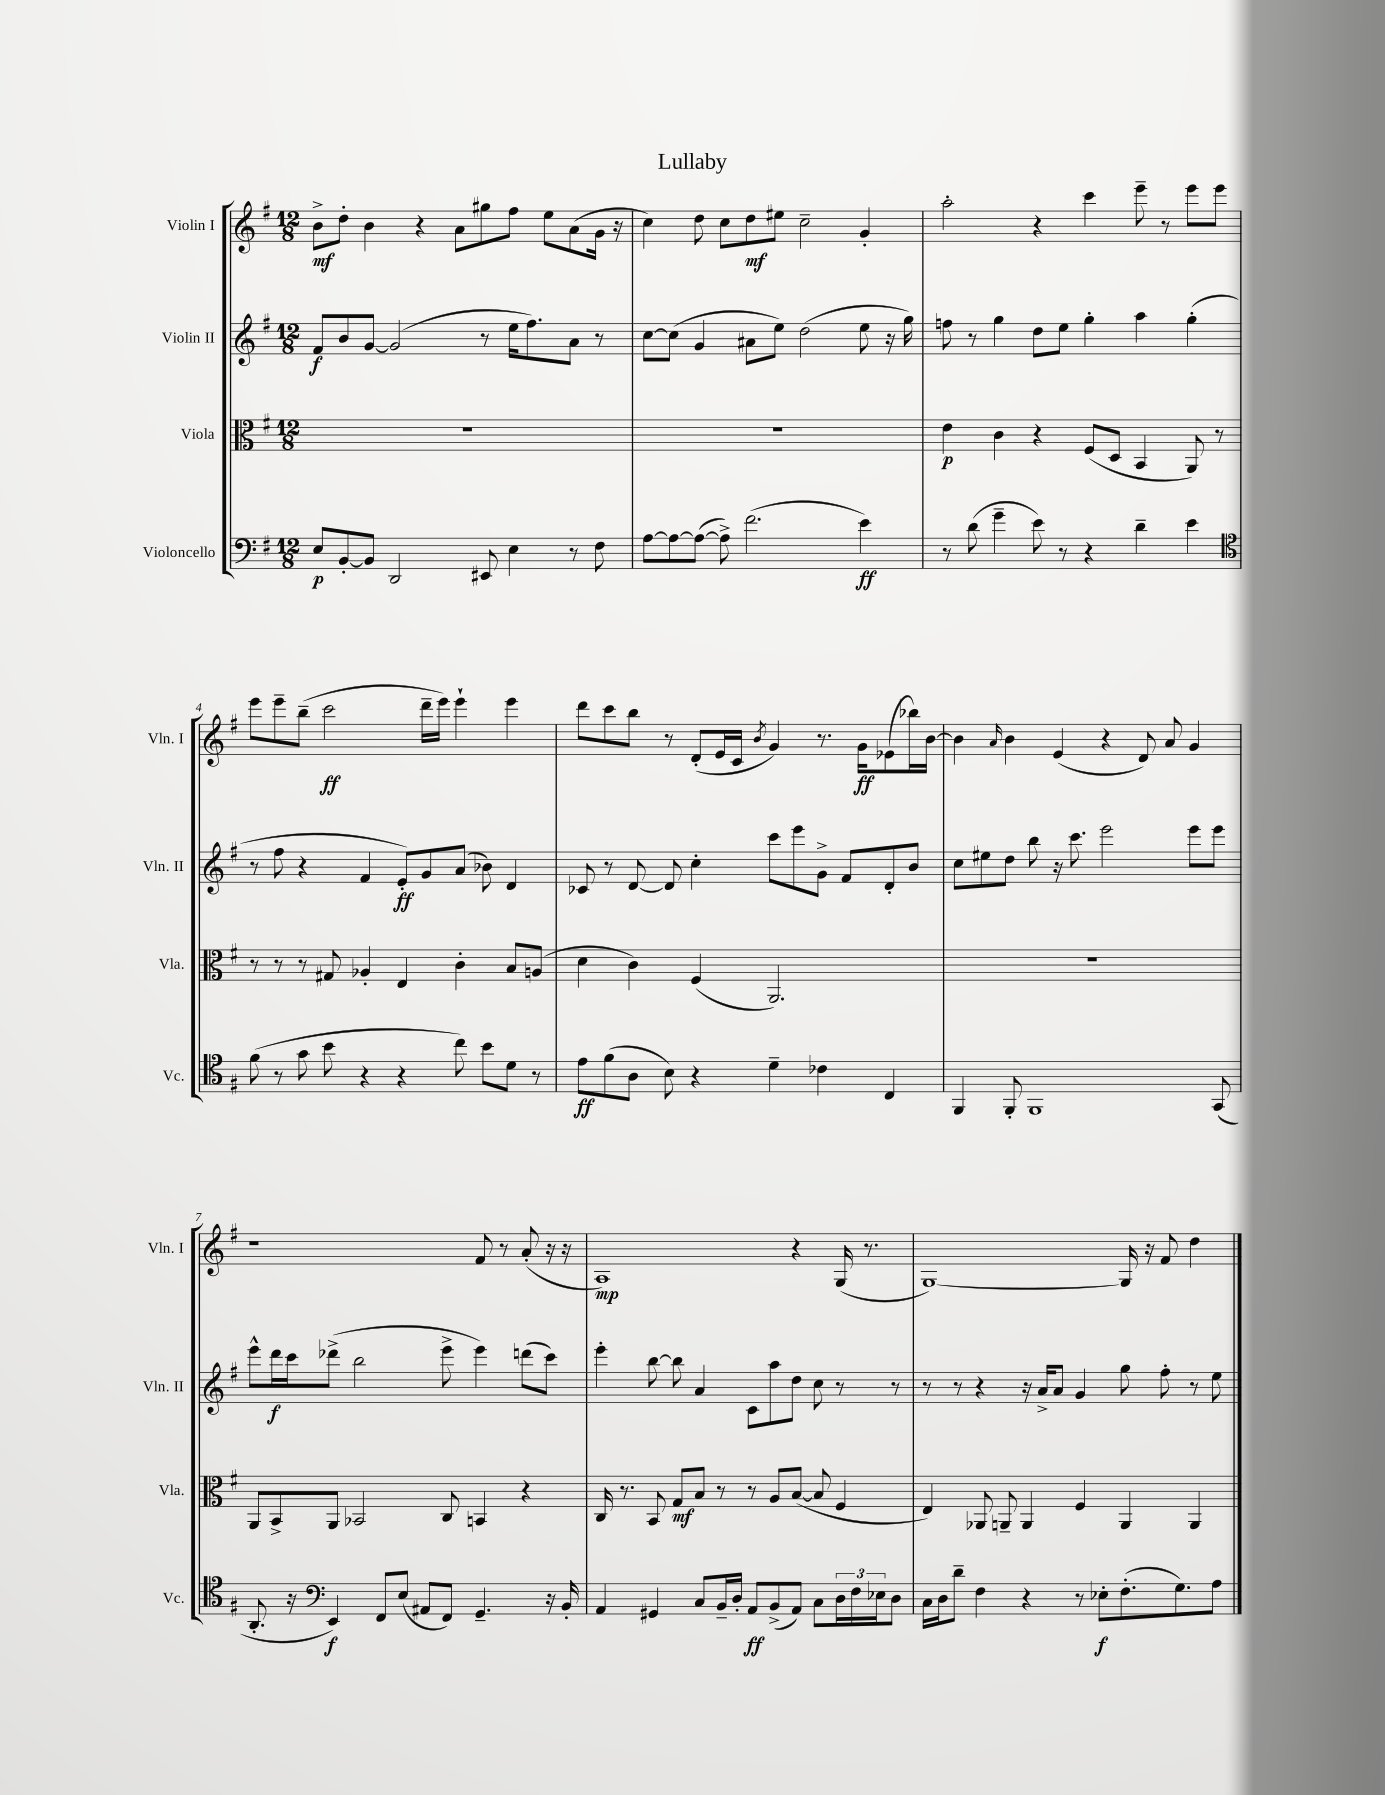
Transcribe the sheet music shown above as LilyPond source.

\header { title = "Lullaby" }
<<
\new StaffGroup <<
\new Staff = "s0" \with { instrumentName = "Violin I" shortInstrumentName = "Vln. I" } {
    \clef treble \key g \major \numericTimeSignature \time 12/8
    b'8->\mf d''8-. b'4 r4 a'8 gis''8 fis''8 e''8 a'8( g'16 r16 |
    c''4) d''8 c''8 d''8\mf eis''8 c''2-- g'4-. |
    a''2-. r4 c'''4 e'''8-- r8 e'''8 e'''8 |
    e'''8 e'''8-- b''8--( c'''2\ff d'''16-- e'''16) e'''4-! e'''4 |
    d'''8 c'''8 b''8 r8 d'8-.( e'16 c'16 \acciaccatura { b'8 } g'4) r8. g'16\ff ees'8( bes''16) b'16~ |
    b'4 \grace { a'16 } b'4 e'4( r4 d'8) a'8 g'4 |
    r1 fis'8 r8 a'8-.( r16 r16 |
    a1\mp) r4 g16( r8. |
    g1~) g16 r16 fis'8 d''4 \bar "|." |
}
\new Staff = "s1" \with { instrumentName = "Violin II" shortInstrumentName = "Vln. II" } {
    \clef treble \key g \major \numericTimeSignature \time 12/8
    fis'8\f b'8 g'8~ g'2( r8 e''16 fis''8.) a'8 r8 |
    c''8~ c''8( g'4 ais'8 e''8) d''2( e''8 r16 g''16) |
    f''8 r8 g''4 d''8 e''8 g''4-. a''4 g''4-.( |
    r8 fis''8 r4 fis'4 e'8-.\ff) g'8 a'8( bes'8) d'4 |
    ces'8 r8 d'8~ d'8 c''4-. c'''8 e'''8 g'8-> fis'8 d'8-. b'8 |
    c''8 eis''8 d''8 b''8 r16 c'''8. e'''2 e'''8 e'''8 |
    e'''8-^ d'''16\f c'''16 des'''8->( b''2 e'''8-> e'''4) d'''8( c'''8) |
    e'''4-. b''8~ b''8 a'4 c'8 a''8 d''8 c''8 r8 r8 |
    r8 r8 r4 r16 a'16-> a'8 g'4 g''8 fis''8-. r8 e''8 \bar "|." |
}
\new Staff = "s2" \with { instrumentName = "Viola" shortInstrumentName = "Vla." } {
    \clef alto \key g \major \numericTimeSignature \time 12/8
    R1. |
    R1. |
    e'4\p c'4 r4 fis8( d8 b,4 a,8) r8 |
    r8 r8 r8 gis8 aes4-. e4 c'4-. b8 a8( |
    d'4 c'4) fis4( a,2.) |
    R1. |
    a,8 b,8-> a,8 bes,2 c8 b,4 r4 |
    c16 r8. b,8 g8\mf b8 r8 r8 a8 b8~( b8 fis4 |
    e4) aes,8 a,8-- a,4 fis4 a,4 a,4 \bar "|." |
}
\new Staff = "s3" \with { instrumentName = "Violoncello" shortInstrumentName = "Vc." } {
    \clef bass \key g \major \numericTimeSignature \time 12/8
    e8\p b,8~-. b,8 d,2 eis,8 e4 r8 fis8 |
    a8~ a8~ a8~( a8->) fis'2.( e'4\ff) |
    r8 d'8( g'4-- e'8) r8 r4 d'4-- e'4 |
    \clef tenor fis'8( r8 g'8 b'8 r4 r4 c''8) b'8 d'8 r8 |
    e'8\ff fis'8( a8 b8) r4 d'4-- ces'4 c4 |
    fis,4 fis,8-. fis,1 g,8( |
    a,8.-. r16 \clef bass e,4\f) fis,8 e8( ais,8 fis,8) g,4.-- r16 b,16-. |
    a,4 gis,4 c8 b,16-- d16-. a,8\ff b,8->( a,8) c8 \tuplet 3/2 { d16 fis16 ees16 } d8 |
    c16 d16 d'8-- fis4 r4 r8 ees8-.\f fis8.-.( g8.) a8 \bar "|." |
}
>>
>>
